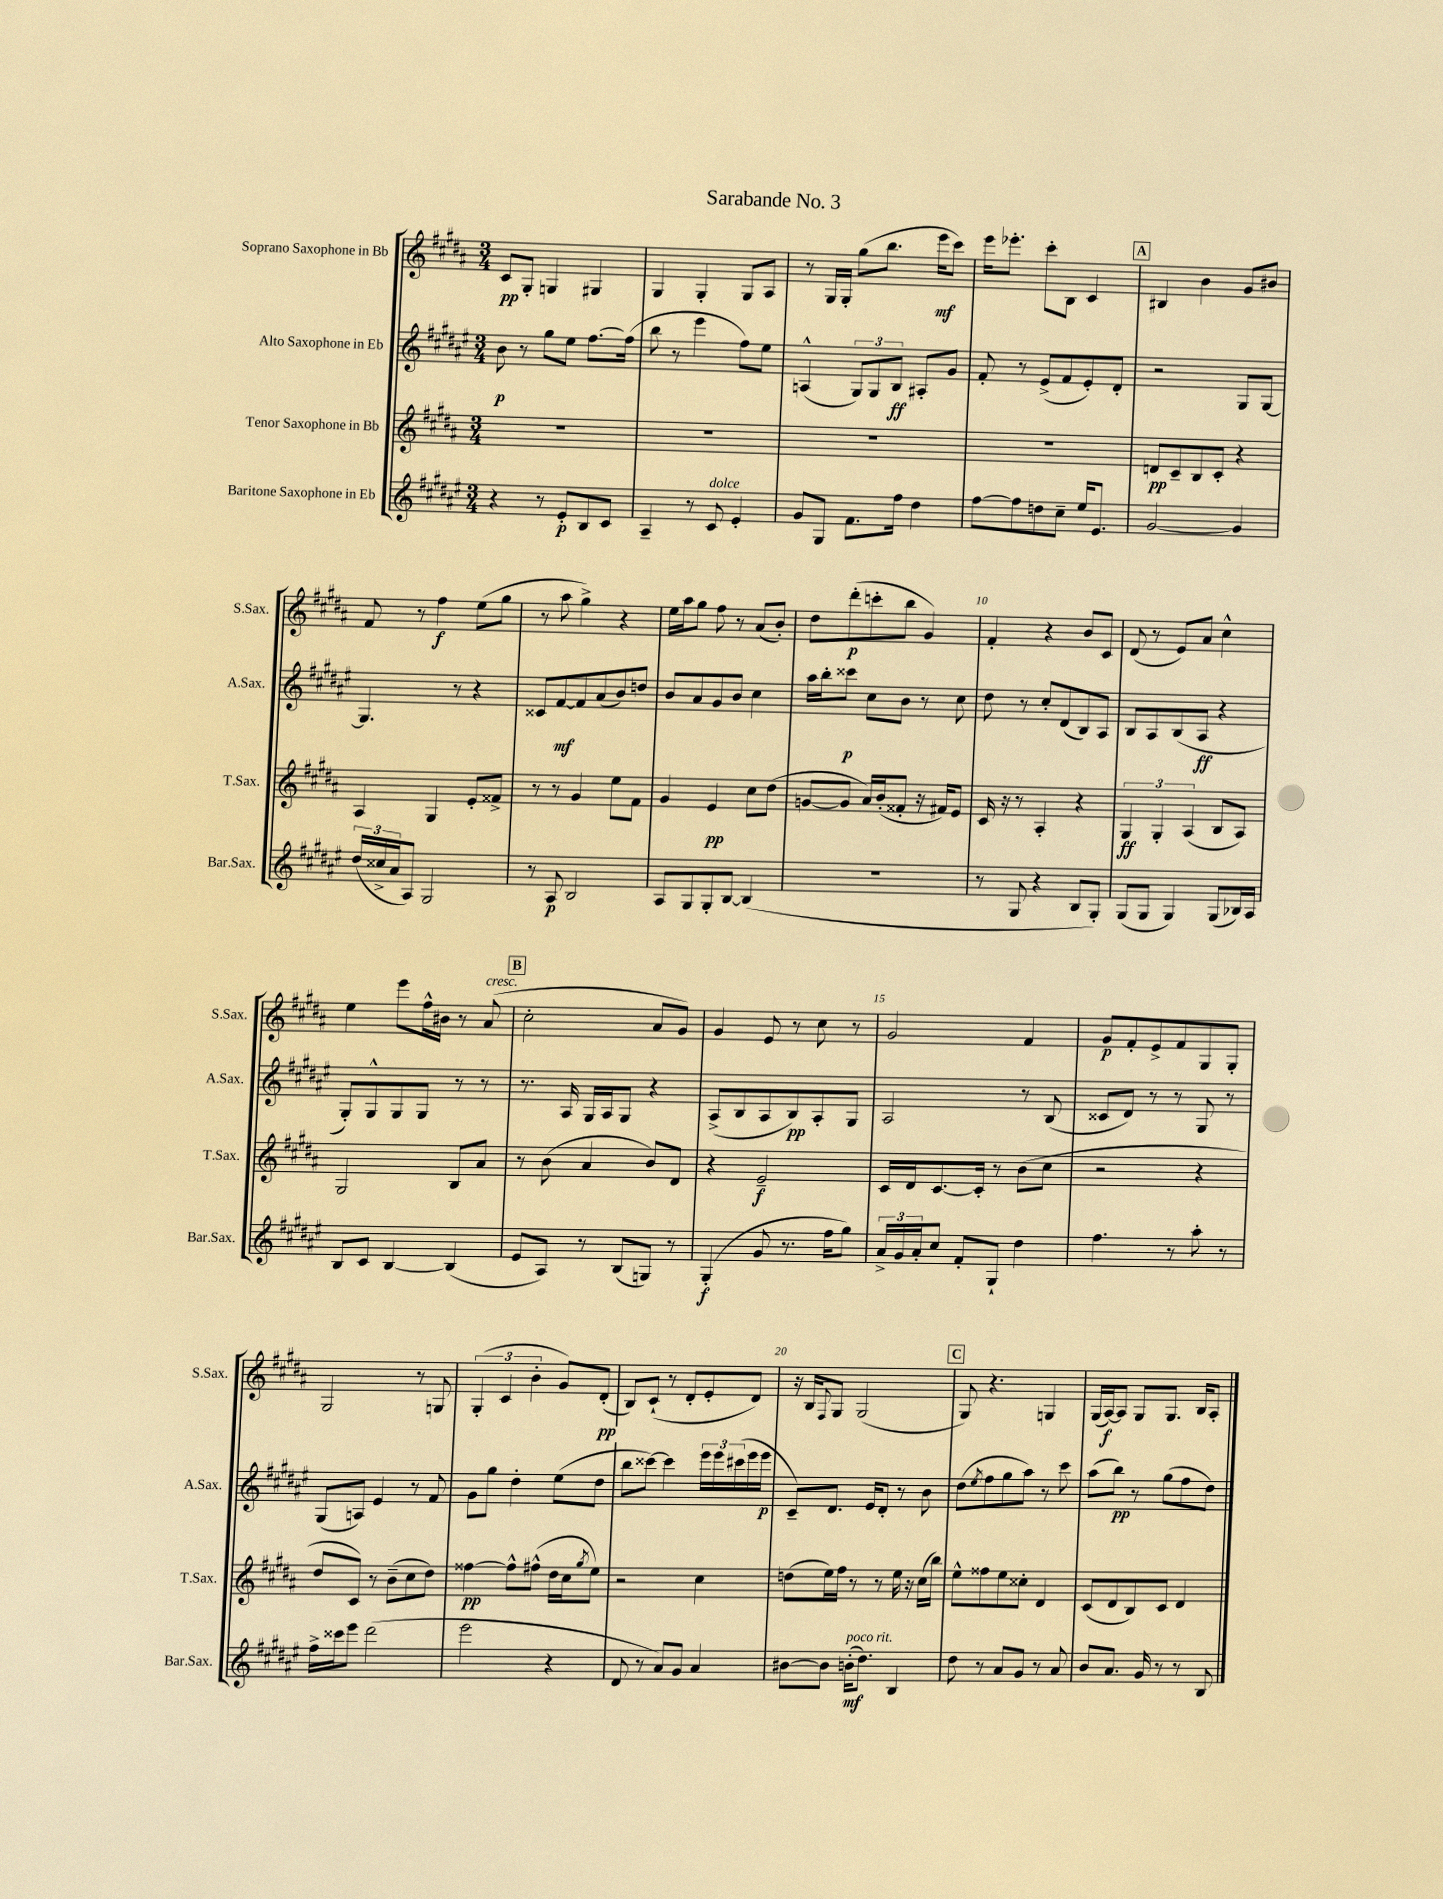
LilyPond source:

\header { title = "Sarabande No. 3" }
<<
\new StaffGroup <<
\new Staff = "s0" \with { instrumentName = "Soprano Saxophone in Bb" shortInstrumentName = "S.Sax." } {
    \clef treble \key b \major \numericTimeSignature \time 3/4
    cis'8\pp gis8-. g4 gis4 |
    gis4 gis4-. gis8 ais8 |
    r8 gis16 gis16-. gis''8( b''8. e'''16\mf cis'''8) |
    e'''16 ees'''8.-. cis'''8-. b8 cis'4 |
    \mark \markup { \box "A" } bis4 b'4 gis'8 bis'8 |
    fis'8 r8 fis''4\f e''8( gis''8 |
    r8 ais''8 gis''4->) r4 |
    e''16 ais''16 gis''8 fis''8 r8 ais'8( b'8-.) |
    dis''8 dis'''8-.\p( c'''8-. b''8 gis'4) |
    fis'4-. r4 b'8 cis'8 |
    dis'8( r8 e'8) ais'8 cis''4-^ |
    e''4 e'''8 fis''16-^ bis'16 r8 ais'8^\markup { \italic "cresc." }( |
    \mark \markup { \box "B" } cis''2-. ais'8 gis'8) |
    gis'4 e'8 r8 cis''8 r8 |
    gis'2 fis'4 |
    gis'8\p fis'8-. e'8-> fis'8 gis8 gis8-. |
    gis2 r8 g8 |
    \tuplet 3/2 { gis4-.( cis'4 b'4-. } gis'8) dis'8-.\pp( |
    b8) cis'8-!( r8 dis'8-. e'8-. dis'8) |
    r16 b16 \appoggiatura { fis8 } gis8 gis2( |
    \mark \markup { \box "C" } gis8) r4. g4 |
    gis16( ais16~\f) ais8 gis8 gis8. b16 ais8-. \bar "|." |
}
\new Staff = "s1" \with { instrumentName = "Alto Saxophone in Eb" shortInstrumentName = "A.Sax." } {
    \clef treble \key fis \major \numericTimeSignature \time 3/4
    b'8\p r8 gis''8 eis''8 fis''8.~ fis''16( |
    b''8 r8 eis'''4 fis''8) eis''8 |
    a4-^( \tuplet 3/2 { gis8) gis8 b8\ff } ais8-. gis'8 |
    fis'8-. r8 eis'8->( fis'8 eis'8-.) dis'8-. |
    \mark \markup { \box "A" } r2 gis8 gis8~ |
    gis4. r8 r4 |
    cisis'8 fis'8~\mf fis'8 ais'8( b'8) d''8 |
    b'8 ais'8 gis'8 b'8 cis''4 |
    ais''16 b''16-. cisis'''8\p cis''8 b'8 r8 cis''8 |
    dis''8 r8 cis''8-. dis'8( b8) ais8 |
    b8 ais8 b8( ais8\ff r4 |
    gis8-.) gis8-^ gis8 gis8 r8 r8 |
    \mark \markup { \box "B" } r8. ais16 gis16 ais16 gis8 r4 |
    ais8->( b8 ais8 b8\pp) ais8-. gis8 |
    ais2 r8 b8( |
    cisis'8 dis'8) r8 r8 gis8 r8 |
    gis8( a8) eis'4 r8 fis'8 |
    gis'8 gis''8 dis''4-. eis''8( dis''8 |
    b''8 cisis'''8~) cisis'''4 \tuplet 3/2 { eis'''16 eis'''16 cis'''16( } eis'''16 eis'''16\p |
    cis'8--) dis'8. eis'16 dis'8-. r8 b'8 |
    \mark \markup { \box "C" } dis''8( \acciaccatura { eis''8 } fis''8 gis''8 ais''8) r8 cis'''8 |
    ais''8( b''8\pp) r8 gis''8( fis''8 dis''8) \bar "|." |
}
\new Staff = "s2" \with { instrumentName = "Tenor Saxophone in Bb" shortInstrumentName = "T.Sax." } {
    \clef treble \key b \major \numericTimeSignature \time 3/4
    R2. |
    R2. |
    R2. |
    R2. |
    \mark \markup { \box "A" } d'8\pp cis'8-- b8 cis'8-. r4 |
    ais4 gis4 e'8-. fisis'8-> |
    r8 r8 gis'4 e''8 fis'8 |
    gis'4 e'4\pp cis''8 dis''8( |
    g'8~ g'8 ais'16) b'16-.( fisis'8-. r16 fis'16) e'8 |
    cis'16 r16 r8 ais4-. r4 |
    \tuplet 3/2 { gis4\ff gis4-. ais4( } b8 ais8) |
    gis2 b8 ais'8 |
    \mark \markup { \box "B" } r8 b'8( ais'4 b'8) dis'8 |
    r4 e'2--\f |
    cis'16 dis'16 cis'8.~ cis'16-. r8 b'8( cis''8 |
    r2 r4 |
    dis''8 cis'8) r8 b'8--( cis''8 dis''8) |
    fisis''4~\pp fisis''8-^ fis''8-^( dis''16 cis''16 \acciaccatura { gis''8 } e''8) |
    r2 cis''4 |
    d''8( e''16) fis''16 r8 r8 e''16 r16 cis''16( b''16) |
    \mark \markup { \box "C" } e''8-^ fisis''8 e''8 cisis''8-. dis'4 |
    cis'8( dis'8 b8) cis'8 dis'4 \bar "|." |
}
\new Staff = "s3" \with { instrumentName = "Baritone Saxophone in Eb" shortInstrumentName = "Bar.Sax." } {
    \clef treble \key fis \major \numericTimeSignature \time 3/4
    r4 r8 eis'8-.\p b8 cis'8 |
    ais4-- r8 cis'8^\markup { \italic "dolce" } eis'4-. |
    gis'8 gis8 fis'8. fis''16 dis''4 |
    fis''8~ fis''8 d''8 cis''8-- eis''16 eis'8. |
    \mark \markup { \box "A" } gis'2~ gis'4 |
    \tuplet 3/2 { dis''16( cisis''16-> ais'16 } ais8) gis2 |
    r8 ais8\p b2 |
    ais8 gis8 gis8-. b8~ b4( |
    R2. |
    r8 gis8 r4 b8 gis8-.) |
    gis8( gis8 gis4) gis8( bes16) ais16 |
    b8 cis'8 b4~ b4( |
    \mark \markup { \box "B" } eis'8 ais8) r8 b8( g8) r8 |
    gis4-.\f( gis'8 r8. fis''16 gis''8) |
    \tuplet 3/2 { ais'16-> gis'16 ais'16-. } cis''8 fis'8-. gis8-! dis''4 |
    fis''4. r8 ais''8-. r8 |
    fis''16-> cisis'''16 eis'''8 dis'''2( |
    eis'''2 r4 |
    dis'8 r8 ais'8) gis'8 ais'4 |
    bis'8~ bis'8 b'16-.\mf^\markup { \italic "poco rit." }( dis''8.) b4 |
    \mark \markup { \box "C" } dis''8 r8 ais'8 gis'8 r8 ais'8 |
    b'8 ais'8. gis'16 r8 r8 b8 \bar "|." |
}
>>
>>
\layout { \context { \Score \override BarNumber.break-visibility = ##(#f #t #t) barNumberVisibility = #(every-nth-bar-number-visible 5) } }
